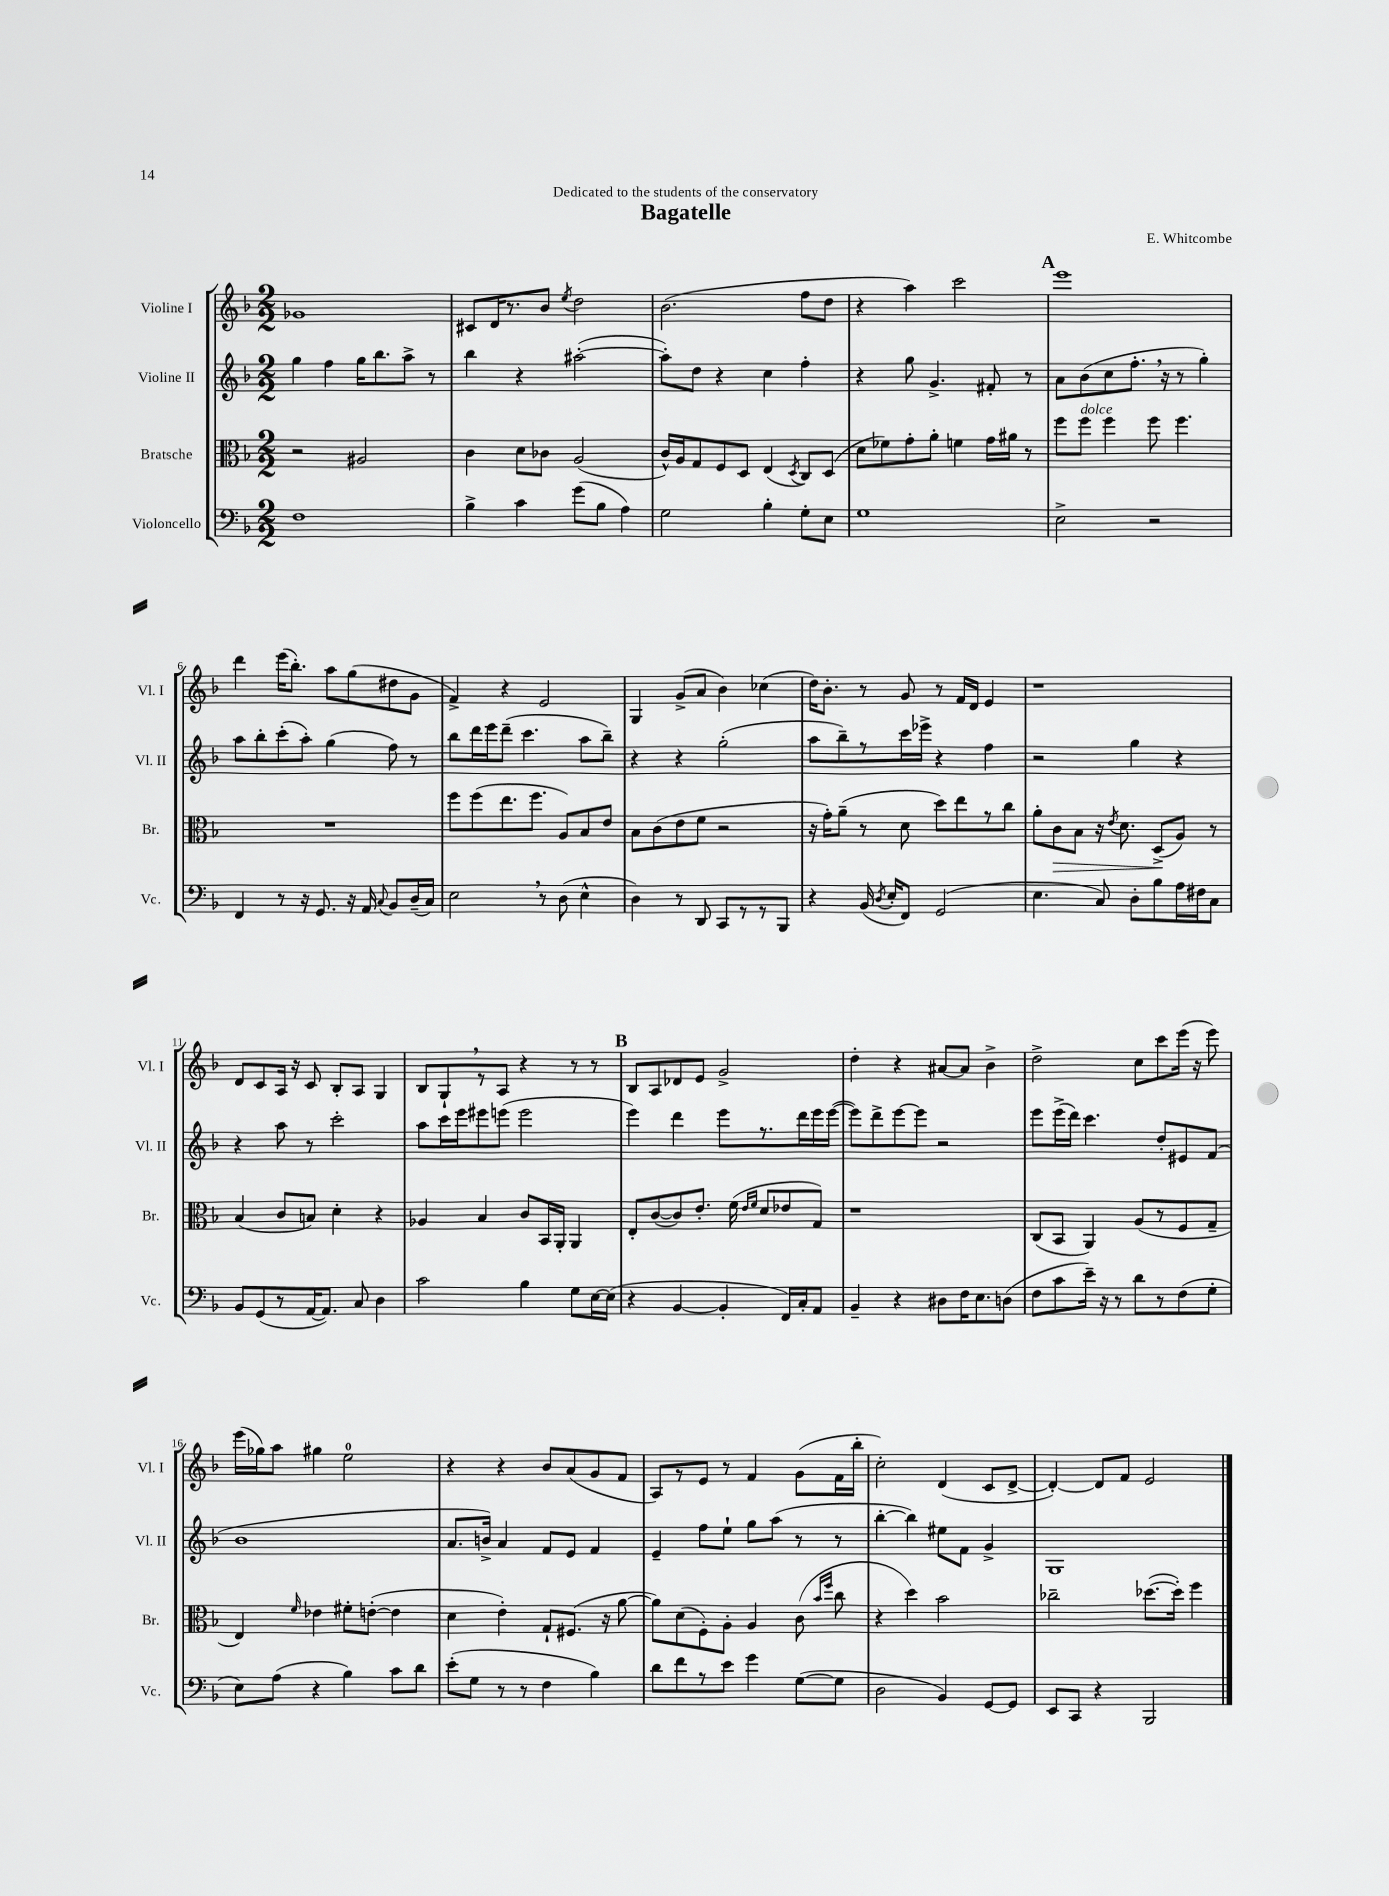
\header { title = "Bagatelle" composer = "E. Whitcombe" dedication = "Dedicated to the students of the conservatory" }
<<
\new StaffGroup <<
\new Staff = "s0" \with { instrumentName = "Violine I" shortInstrumentName = "Vl. I" } {
    \clef treble \key f \major \numericTimeSignature \time 2/2
    \autoBeamOff ges'1 |
    cis'8[ d'16 r8. bes'8] \acciaccatura { e''8 } d''2 |
    bes'2.( f''8[ d''8] |
    r4 a''4) c'''2 |
    \mark \markup { \bold "A" } e'''1 |
    d'''4 e'''16[( bes''8.]-.) a''8[ g''8( dis''8 g'8] |
    f'4->) r4 e'2 |
    g4 g'8[->( a'8] bes'4) ces''4( |
    d''16[) bes'8.]-. r8 g'8 r8 f'16[ d'16] e'4 |
    r1 |
    d'8[ c'8 a16] r16 c'8 bes8[-. a8] g4 |
    bes8[ g8-! \breathe r8 a8] r4 r8 r8 |
    \mark \markup { \bold "B" } bes8[ a8 des'8 e'8] g'2-> |
    d''4-. r4 ais'8[~ ais'8] bes'4-> |
    d''2-> c''8[ c'''8 e'''16]( r16 e'''8) |
    e'''16[( ges''16) a''8] gis''4 e''2-0 |
    r4 r4 bes'8[ a'8( g'8 f'8] |
    a8[) r8 e'8] r8 f'4 g'8[( f'16 bes''16]-. |
    c''2-.) d'4( c'8[ d'8]~-> |
    d'4~-.) d'8[ f'8] e'2 \bar "|." |
}
\new Staff = "s1" \with { instrumentName = "Violine II" shortInstrumentName = "Vl. II" } {
    \clef treble \key f \major \numericTimeSignature \time 2/2
    \autoBeamOff g''4 f''4 g''16[ bes''8. a''8]-> r8 |
    bes''4 r4 ais''2~-.( |
    ais''8[-.) d''8] r4 c''4 f''4-. |
    r4 g''8 g'4.-> fis'8-. r8 |
    \mark \markup { \bold "A" } a'8[ bes'8( c''8 f''8.]-. \breathe r16 r8 g''4-.) |
    a''8[ bes''8-. c'''8-.( a''8]-.) g''4( f''8) r8 |
    bes''8[ d'''16 e'''16 d'''8]--( c'''4. a''8[ bes''8]--) |
    r4 r4 g''2-.( |
    a''8[ bes''8--) r8 c'''16 ees'''16]-> r4 f''4 |
    r2 g''4 r4 |
    r4 a''8 r8 c'''2-. |
    a''8[ c'''16 e'''16 eis'''8 e'''8]( e'''2 |
    \mark \markup { \bold "B" } e'''4) d'''4 e'''8[ r8. d'''16 e'''16 e'''16]~( |
    e'''8[) d'''8-> e'''8~ e'''8] r2 |
    e'''8[ e'''16->( d'''16]) c'''4. d''8[-. eis'8 f'8]( |
    bes'1 |
    a'8.[ b'16]->) a'4 f'8[ e'8] f'4 |
    e'4-- f''8[ e''8]-! g''8[ a''8]( r8 r8 |
    bes''4~-. bes''4) eis''8[ f'8] g'4-> |
    g1 \bar "|." |
}
\new Staff = "s2" \with { instrumentName = "Bratsche" shortInstrumentName = "Br." } {
    \clef alto \key f \major \numericTimeSignature \time 2/2
    \autoBeamOff r2 ais2 |
    c'4 d'8[ ces'8] a2( |
    c'16[-^) a16 g8 f8 d8] e4( \acciaccatura { d8 } c8[) d8]( |
    d'8[ fes'8) g'8-. a'8]-. f'4 g'16[ ais'16] r8 |
    \mark \markup { \bold "A" } f''8[ f''8]^\markup { \italic "dolce" } f''4 f''8 f''4. |
    R1 |
    f''8[ f''8( e''8. f''8.] a8[) bes8 e'8] |
    bes8[ c'8( e'8 f'8] r2 |
    r16 g'16[-.) a'8]--( r8 d'8 d''8[) e''8 r8 c''8] |
    a'8[-. c'8\> bes8] r16 \acciaccatura { e'8 } d'8. d8[->\!( a8]) r8 |
    bes4( c'8[ b8]) d'4-. r4 |
    aes4 bes4 c'8[ bes,16 a,16]-. a,4 |
    \mark \markup { \bold "B" } e8[-. c'8~( c'8) e'8.]-. f'16( \grace { e'16[ f'16] } d'8[ ees'8 g8]) |
    r1 |
    c8[( bes,8] a,4) a8[( r8 f8 g8]-- |
    e4) \grace { f'16 } ees'4 fis'8[-. e'8]~-.( e'4 |
    d'4 e'4-.) g8[-! fis8.]( r16 a'8~ |
    a'8[) d'8( f8-.) a8]-. a4 c'8( \grace { bes'16[ f''16] } c''8 |
    r4 d''4) bes'2 |
    ces''2-- des''8.[~( des''16]-.) f''4 \bar "|." |
}
\new Staff = "s3" \with { instrumentName = "Violoncello" shortInstrumentName = "Vc." } {
    \clef bass \key f \major \numericTimeSignature \time 2/2
    \autoBeamOff f1 |
    bes4-> c'4 g'8[( bes8] a4) |
    g2 bes4-. g8[-. e8] |
    g1 |
    \mark \markup { \bold "A" } e2-> r2 |
    f,4 r8 r16 g,8. r16 a,16 \appoggiatura { c8 } bes,8[ d16--( c16]) |
    e2 \breathe r8 d8( e4-^ |
    d4) r8 d,8 c,8[ r8 r8 bes,,8] |
    r4 bes,16( \acciaccatura { d8 } e16[-. f,8]) g,2( |
    e4. c8) d8[-. bes8 a16 fis16 c8] |
    bes,8[ g,8( r8 a,16~ a,8.]) c8 d4 |
    c'2 bes4 g8[ e16~ e16]( |
    \mark \markup { \bold "B" } r4 bes,4~ bes,4-. f,16[) c16-. a,8] |
    bes,4-- r4 dis8[ f16 e8. d8]( |
    f8[ c'8 e'16]--) r16 r8 d'8[ r8 f8( g8]-. |
    e8[) a8]( r4 bes4) c'8[ d'8] |
    e'8[-.( g8] r8 r8 f4 bes4) |
    d'8[ f'8 r8 e'8] g'4 g8[~( g8] |
    d2 bes,4) g,8[~ g,8] |
    e,8[ c,8] r4 bes,,2 \bar "|." |
}
>>
>>
